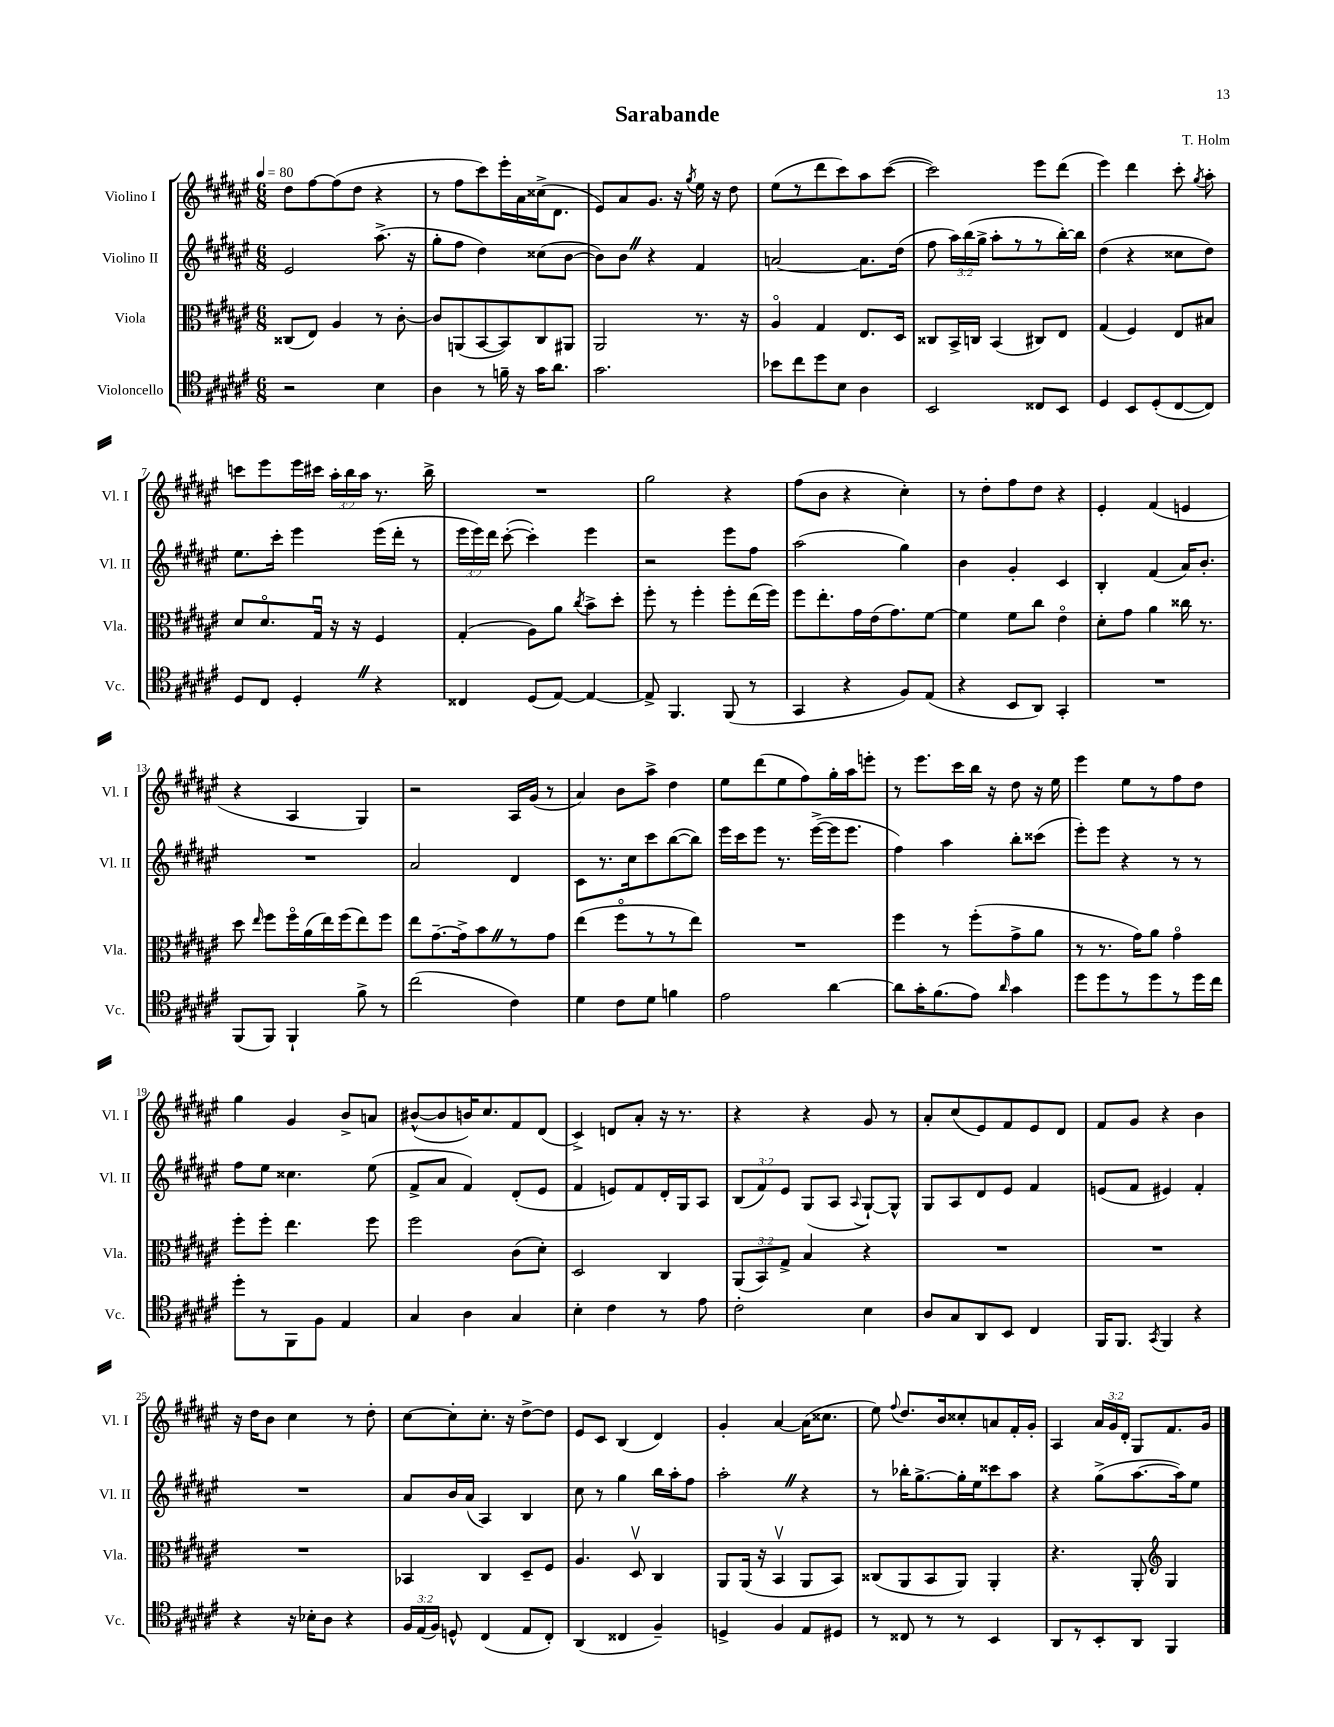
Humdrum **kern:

**kern	**kern	**kern	**kern
*staff4	*staff3	*staff2	*staff1
*clefC4	*clefC3	*clefG2	*clefG2
*k[f#c#g#d#a#e#]	*k[f#c#g#d#a#e#]	*k[f#c#g#d#a#e#]	*k[f#c#g#d#a#e#]
*M6/8	*M6/8	*M6/8	*M6/8
*MM80	*MM80	*MM80	*MM80
2r	(8C##	2e#	8dd#
.	8E#)	.	[8ff#
.	4A#	.	(8ff#]
.	.	.	8dd#
4B	8r	(8.aa#^	4r
.	[8c#'	.	.
.	.	16r	.
=	=	=	=
4A#	8c#]	8gg#'	8r
.	(8AA	8ff#	8ff#
8r	[8BB	4dd#)	8ccc#)
16f~	8BB])	.	16eee#'
16r	.	.	16a#
16g#	8C#	(8cc##	(16cc##^
8.a#	.	.	8.d#
.	8AA#	[8b	.
=	=	=	=
2.g#	2AA#	8b])	8e#)
.	.	8b	8a#
.	.	4r	8.g#
.	.	.	16r
.	.	.	8qgg#
.	8.r	4f#	16ee#
.	.	.	16r
.	.	.	8dd#
.	16r	.	.
=	=	=	=
8b-	4A#o	[2a	(8ee#
8cc#	.	.	8r
8dd#	4G#	.	8ddd#
8B	.	.	8ccc#)
4A#	8.E#	8.a]	8aa#
.	.	.	([8ccc#
.	16D#	(16dd#	.
=	=	=	=
2BB	8C##	8ff#	2ccc#])
.	16BB^	24aa#)	.
.	.	(24bb	.
.	16C	.	.
.	.	24gg#^	.
.	(4BB	8aa#'	.
.	.	8r	.
8C##	8C#)	8r	8eee#
8BB	8E#	[16bb')	(8ddd#
.	.	16bb]	.
=	=	=	=
4D#	(4G#	(4dd#	4eee#)
8BB	4F#)	4r	4ddd#
(8D#'	.	.	.
[8C#	8E#	8cc##	8ccc#'
.	.	.	8qgg#
8C#])	8B#	8dd#)	8aa#'
=	=	=	=
8D#	8d#	8.ee#	8ccc
8C#	8.d#o	.	8eee#
.	.	16ccc#'	.
4D#'	.	4eee#	16eee#
.	16G#u	.	16ccc#
.	16r	.	24aa#'
.	.	.	24bb
.	16r	.	.
.	.	.	24aa#
4r	4F#	(16eee#	8.r
.	.	16ddd#'	.
.	.	8r	.
.	.	.	16bb^
=	=	=	=
4C##	(4G#'	24eee#	2.r
.	.	24eee#)	.
.	.	24ddd#	.
.	.	([8ccc#'	.
(8D#	8A#)	4ccc#'])	.
[8E#)	8a#	.	.
.	8qcc#	.	.
4E#_	8b^	4eee#	.
.	8dd#'	.	.
=	=	=	=
8E#^]	8ff#'	2r	2gg#
4.FF#	8r	.	.
.	4ff#'	.	.
(8FF#	8ff#'	8eee#	4r
8r	(16ee#	8ff#	.
.	16ff#)	.	.
=	=	=	=
4GG#	8ff#	(2aa#	(8ff#
.	8.ee#'	.	8b
4r	.	.	4r
.	16g#	.	.
.	(16e#	.	.
.	8.g#)	.	.
8F#)	.	4gg#)	4cc#')
(8E#	[8f#	.	.
=	=	=	=
4r	4f#]	4b	8r
.	.	.	8dd#'
8BB	8f#	4g#'	8ff#
8AA#)	8cc#	.	8dd#
4GG#'	4e#o	4c#	4r
=	=	=	=
2.r	8d#'	4B'	4e#'
.	8g#	.	.
.	4a#	(4f#	(4f#
.	16cc##	16a#)	4e
.	8.r	8.b'	.
=	=	=	=
(8FF#	8dd#	2.r	4r
.	16qqee#	.	.
8FF#)	8ff#	.	.
4FF#`	16ff#o	.	4A#
.	(16a#	.	.
.	16ee#)	.	.
.	(16ff#	.	.
8f#^	8ee#)	.	4G#)
8r	8ff#	.	.
=	=	=	=
(2cc#	8ee#	2a#	2r
.	[8.g#~	.	.
.	16g#^]	.	.
.	8b	.	.
4c#)	8r	4d#	16A#
.	.	.	(16g#
.	8g#	.	8r
=	=	=	=
4d#	(4ee#	8c#	4a#)
.	.	8.r	.
8c#	8ff#o	.	8b
.	.	16cc#	.
8d#	8r	8ccc#	8aa#^
4f	8r	([8bb	4dd#
.	8ee#)	8bb])	.
=	=	=	=
2e#	2.r	16eee#	8ee#
.	.	16ccc#	.
.	.	8eee#	(8ddd#
.	.	8.r	8ee#
.	.	.	8ff#)
.	.	([16eee#^	.
[4a#	.	16eee#]	16gg#'
.	.	8.eee#	16aa#
.	.	.	8eee'
=	=	=	=
8a#]	4ff#	4ff#)	8r
16g#'	.	.	8.eee#
(8.f#	.	.	.
.	8r	4aa#	.
.	.	.	16ccc#
8e#)	(8ff#'	.	16bb
.	.	.	16r
16qqa#	.	.	.
4g#	8g#^	8bb'	8dd#
.	8a#	(8ccc##	16r
.	.	.	16ee#
=	=	=	=
8dd#	8r	8eee#')	4eee#
8dd#	8.r	8eee#	.
8r	.	4r	8ee#
.	16g#)	.	.
8dd#	8a#	.	8r
8r	4g#o	8r	8ff#
16dd#	.	8r	8dd#
16cc#	.	.	.
=	=	=	=
8dd#'	8ff#'	8ff#	4gg#
8r	8ff#'	8ee#	.
8FF#	4.ee#	4.cc##	4g#
8F#	.	.	.
4E#	.	.	8b^
.	8ff#	(8ee#	8a
=	=	=	=
4G#	2ff#	8f#^	([8b#^^
.	.	8a#	8b#]
4A#	.	4f#)	16b)
.	.	.	8.cc#
4G#	(8c#	(8d#'	8f#
.	8d#')	8e#	(8d#
=	=	=	=
4B'	2D#	4f#	4c#^)
4c#	.	8e)	8d
.	.	8f#	8a#'
8r	4C#	16d#'	16r
.	.	16G#	8.r
8e#	.	8A#	.
=	=	=	=
2c#'	(12AA#	(12B	4r
.	12BB)	12f#)	.
.	12G#^	12e#	.
.	4B	(8G#	4r
.	.	8A#	.
.	.	8qqA#	.
4B	4r	[8G#`)	8g#
.	.	8G#^^]	8r
=	=	=	=
8A#	2.r	8G#	8a#'
8G#	.	8A#	(8cc#
8AA#	.	8d#	8e#)
8BB	.	8e#	8f#
4C#	.	4f#	8e#
.	.	.	8d#
=	=	=	=
16FF#	2.r	(8e	8f#
8.FF#	.	.	.
.	.	8f#	8g#
8qGG#	.	.	.
4FF#	.	4e#)	4r
4r	.	4f#'	4b
=	=	=	=
4r	2.r	2.r	16r
.	.	.	16dd#
.	.	.	8b
16r	.	.	4cc#
16B-'	.	.	.
8A#	.	.	.
4r	.	.	8r
.	.	.	8dd#'
=	=	=	=
24F#	4BB-	8a#	[8cc#
(24E#	.	.	.
24F#)	.	.	.
8D^^	.	16b	8cc#']
.	.	(16a#	.
(4C#	4C#	4A#)	8.cc#'
.	.	.	16r
8E#	8D#~	4B	[8dd#^
8C#')	8F#	.	8dd#]
=	=	=	=
(4AA#	4.A#	8cc#	8e#
.	.	8r	8c#
4C##	.	4gg#	(4B
.	8D#v	.	.
4F#~)	4C#	16bb	4d#)
.	.	16aa#'	.
.	.	8ff#	.
=	=	=	=
4D^	8AA#	2aa#'	4g#'
.	(16AA#	.	.
.	16r	.	.
4F#	4BBv	.	[4a#
8E#	8AA#	4r	(16a#]
.	.	.	8.cc##
8D#	8BB)	.	.
=	=	=	=
8r	(8C##	8r	8ee#)
.	.	.	8qqff#
8C##	8AA#	16bb-'	8.dd#
.	.	[8.gg#^	.
8r	8BB	.	.
.	.	.	16b
8r	8AA#)	16gg#']	8cc##'
.	.	16ee#	.
4BB	4AA#'	8ccc##	8a
.	.	8aa#	16f#'
.	.	.	16g#'
=	=	=	=
8AA#	4.r	4r	4A#
8r	.	.	.
8BB'	.	(8gg#^	24a#
.	.	.	24g#
.	.	.	24d#'
8AA#	8AA#'	[8.aa#	8G#
*	*clefG2	*	*
4FF#	4G#	.	8.f#
.	.	16aa#])	.
.	.	8ee#	.
.	.	.	16g#
==	==	==	==
*-	*-	*-	*-
